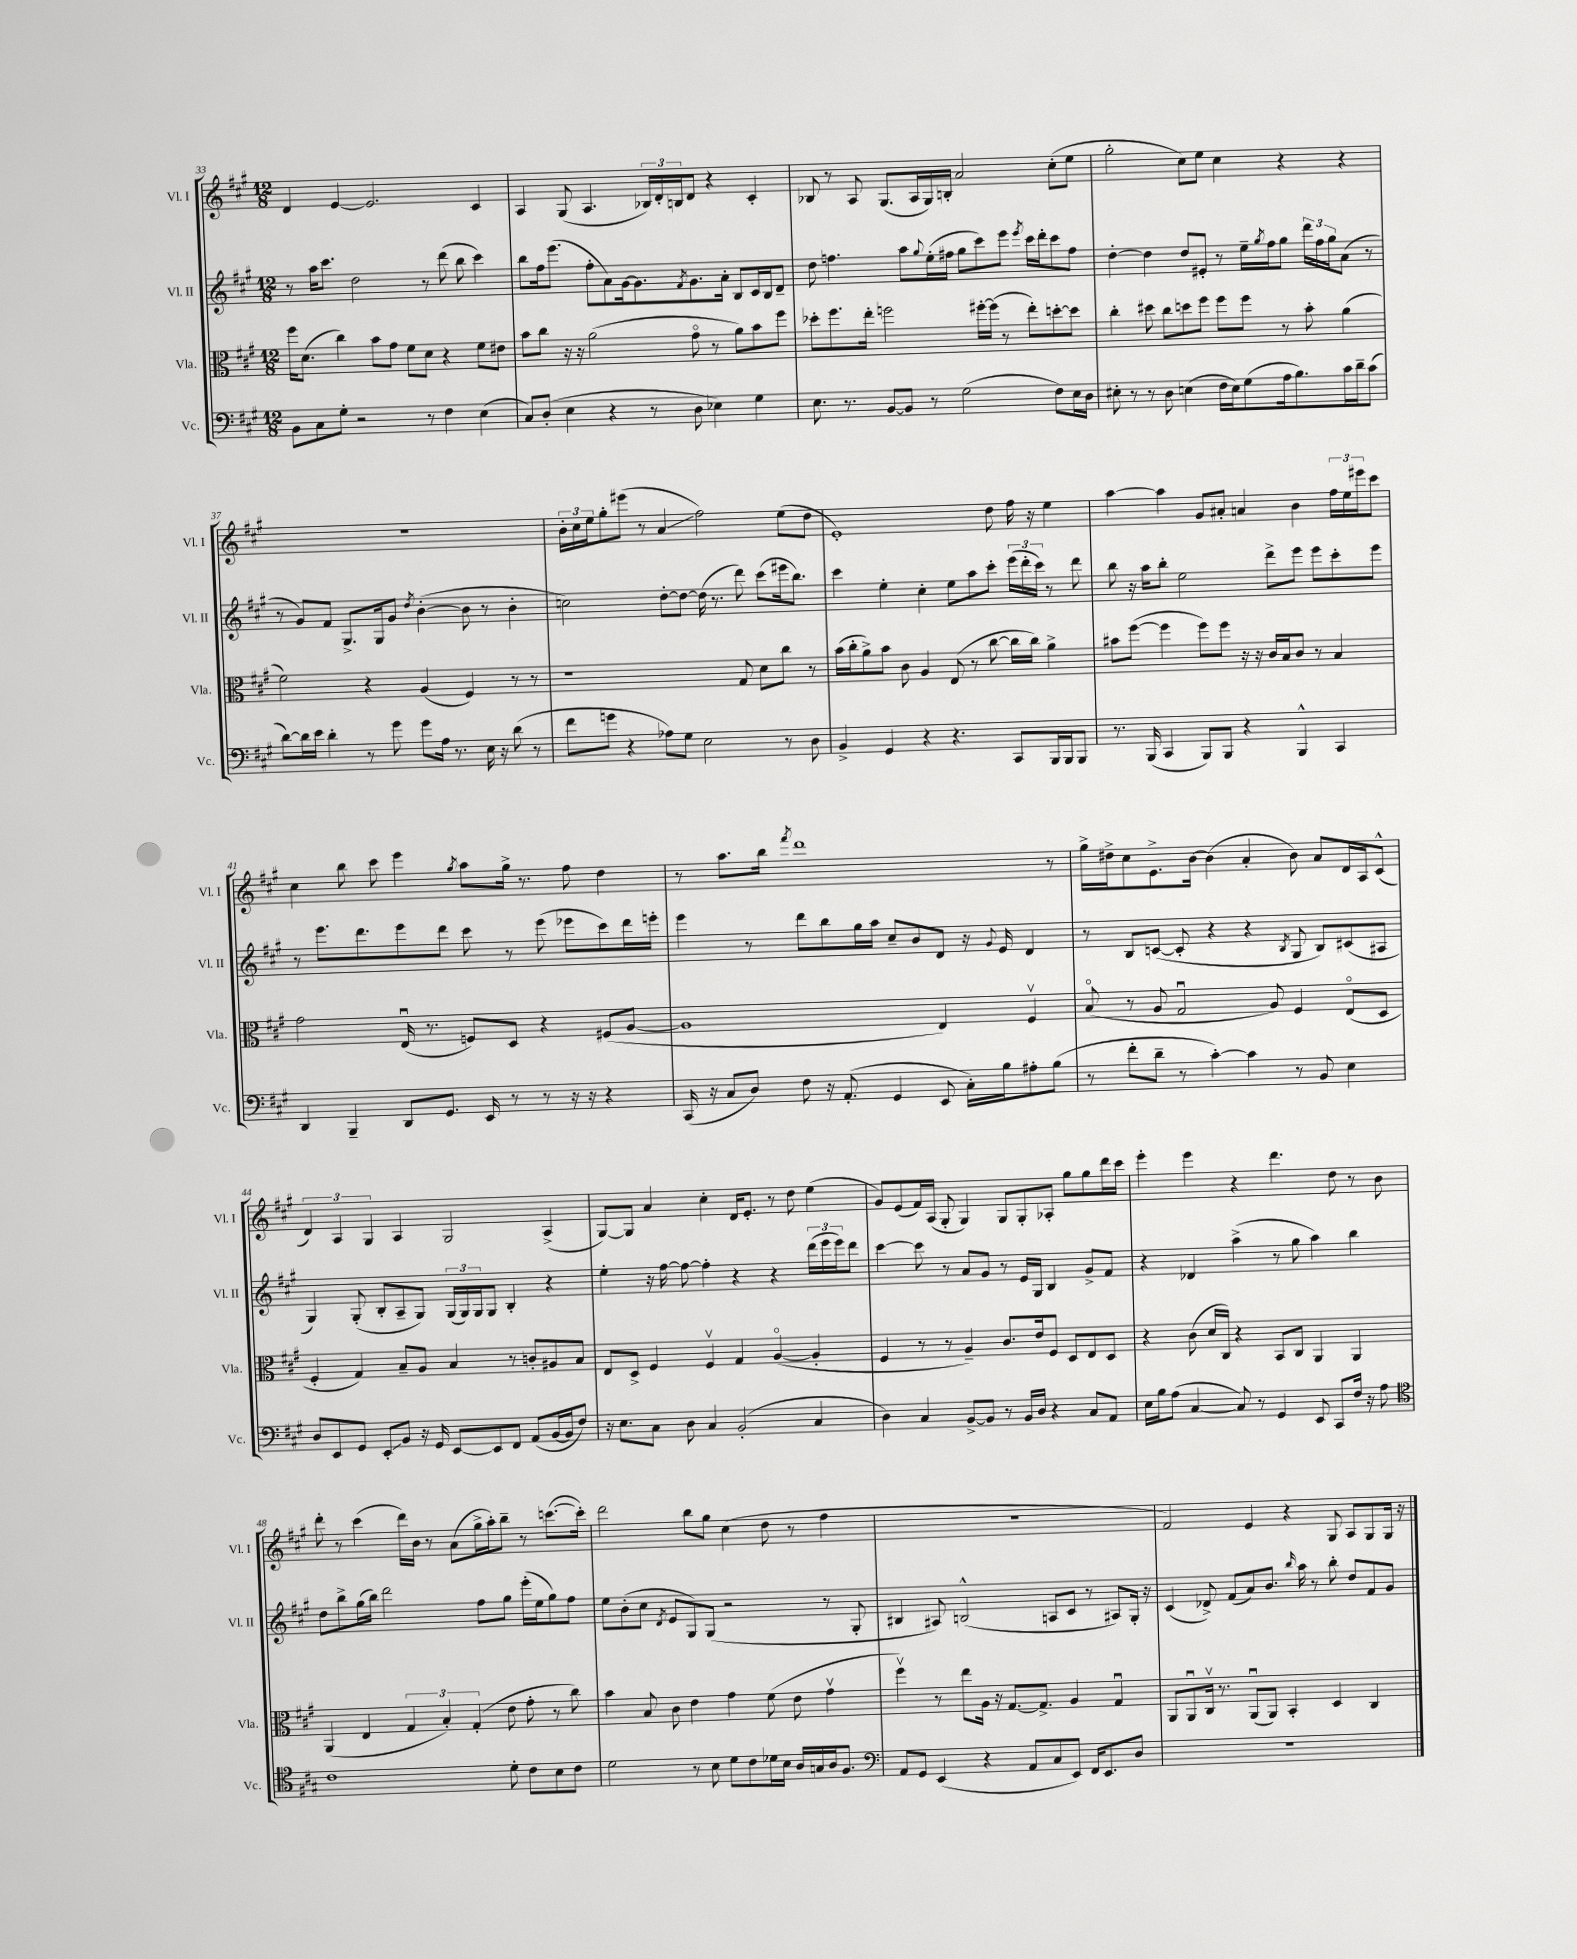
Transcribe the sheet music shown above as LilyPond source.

<<
\new StaffGroup <<
\new Staff = "s0" \with { instrumentName = "Vl. I" shortInstrumentName = "Vl. I" } {
    \clef treble \key a \major \numericTimeSignature \time 12/8
    d'4 e'4~ e'2. cis'4 |
    a4 gis8( a4. \tuplet 3/2 { bes16) d'16-. b16 } d'8 r4 cis'4-. |
    bes8 r8 a8 gis8.( a16 gis16) b16-. a'2 cis''8-.( e''8 |
    gis''2-. cis''8) e''8 cis''4 r4 r4 |
    R1. |
    \tuplet 3/2 { b'16-. cis''16 e''16 } gis''8-. eis'''8( r8 a'4\glissando fis''2) e''8( d''8 |
    e'1-.) d''8 fis''16 r16 e''4 |
    a''4~ a''4 gis'8 ais'8-. a'4 b'4 \tuplet 3/2 { fis''16 e''16 eis'''16 } cis'''8 |
    cis''4 b''8 cis'''8 e'''4 \acciaccatura { gis''8 } a''8 gis''16-> r8. fis''8 d''4 |
    r8 a''8. b''16 \acciaccatura { fis'''8 } d'''1 r8 |
    gis''16-> dis''16-> cis''8 e'8.-> b'16~ b'4( a'4-. b'8) a'8 d'16 a16 cis'8-^( |
    \tuplet 3/2 { d'4) a4 gis4 } a4 gis2 a4->( |
    gis8~) gis8 a'4 cis''4-. d'16 e'8.-. r8 d''8 e''4( |
    gis'8) e'8( fis'16) a16( gis8-. gis4) gis8 gis8-. aes8-. gis''8 gis''8 d'''16 cis'''16 |
    e'''4-. e'''4 r4 d'''4. d''8 r8 b'8 |
    d'''8-. r8 cis'''4( d'''16) b'16 r8 a'8( gis''16-> a''16-.) b''8-- r8 c'''8.~( c'''16-.) |
    d'''2 b''8 gis''8 cis''4( d''8 r8 fis''4 |
    R1. |
    fis'2) e'4 r4 gis8 a8 gis8 gis16 r16 \bar "|." |
}
\new Staff = "s1" \with { instrumentName = "Vl. II" shortInstrumentName = "Vl. II" } {
    \clef treble \key a \major \numericTimeSignature \time 12/8
    r8 a''16 cis'''8. d''2 r8 d'''8( b''8 cis'''4) |
    b''8 fis''16 e'''8.( fis''8-. a'8) gis'16~ gis'8. \acciaccatura { fis'8 } gis'8. a'16-. b8 cis'16 b16 d'8-- |
    d''8 f''4. a''8 \appoggiatura { gis''8 } e''16-.( fis''16 gis''8 cis'''8) e'''8 \acciaccatura { e'''8 } cis'''16 d'''16-. cis'''8 fis''8 |
    d''4~-. d''4 d''8 eis'8-. r8 e''16-- \acciaccatura { gis''8 } fis''16 gis''8 \tuplet 3/2 { d'''16 fis''16 gis''16 } a'8( r8 |
    r8 gis'8) fis'8 gis8.-> gis16 gis'8 \acciaccatura { d''8 } b'4~-.( b'8 r8 b'4-. |
    c''2) d''8~-. d''8~ d''16( r8. d'''8) cis'''8( eis'''16 b''8.) |
    cis'''4 e''4-. cis''4-. e''8 a''8 cis'''8-. \tuplet 3/2 { e'''16( d'''16-. cis'''16) } r8 d'''8 |
    b''8 r16 a''16 b''8-. e''2 d'''8-> e'''8 e'''8 cis'''8-. e'''8 |
    r8 e'''8. d'''8. e'''8 d'''8 cis'''8 r8 e'''8( ees'''8 cis'''8) d'''16 e'''16-. |
    e'''4 r8 d'''8 b''8 gis''16 a''16 cis''8-- b'8 d'8 r16 \appoggiatura { gis'8 } e'16 d'4 |
    r8 b8 c'8~( c'8-. r4 r4 \acciaccatura { b8 } gis8 b8) cis'8( ais8 |
    gis4) gis8-.( b8-. a8-- gis8) \tuplet 3/2 { gis16( gis16) gis16 } gis8 b4-. r4 |
    e''4-. r16 fis''16~ fis''8~ fis''4-. r4 r4 \tuplet 3/2 { d'''16( e'''16 e'''16) } d'''8 |
    cis'''4~ cis'''8 r8 a'8 gis'8 r8 e'16 gis16 b4 gis'8-> fis'8 |
    r4 des'4 a''4->( r8 gis''8 a''4) b''4 |
    d''8 b''8-> gis''16( b''16) d'''2 fis''8 gis''8 e'''16-.( e''16 gis''8) fis''8 |
    e''8 b'8-.( cis''8 \acciaccatura { d'8 } e'8 gis8) gis8( r2 r8 gis8-. |
    bis4 ais8) b2-^( a8 cis'8 r8 ais8) gis16-. r16 |
    cis'4( des'8->) fis'8( a'8) b'8. \grace { b''16 } a''16 r8 b''8-. d''8 fis'8 gis'8 \bar "|." |
}
\new Staff = "s2" \with { instrumentName = "Vla." shortInstrumentName = "Vla." } {
    \clef alto \key a \major \numericTimeSignature \time 12/8
    fis''16 d'8.( cis''4) b'8 gis'8 fis'8 d'8 r4 fis'8 eis'8 |
    b'8 cis''8 r16 r16 a'2( gis'8\flageolet r8 a'8) b'8 fis''8 |
    des''8-. fis''8. e''16-. f''2 fis''16~-. fis''16( r8 e''8-.) d''8~-. d''8 |
    cis''4-. dis''8 cis''8 d''8 fis''8 fis''8 fis''8 r8 b'8-. a'4( |
    fis'2) r4 a4( fis4) r8 r8 |
    r1 gis8 d'8 cis''8 r8 |
    b'16( cis''16-. a'8->) b'8 cis'8 a4 e8( r8 cis''8~ cis''16 cis''16) a'4-> |
    bis'8 fis''8~( fis''4 fis''8) fis''8 r16 r16 cis'16 b16 cis'8 r8 b4 |
    gis'2 e16\downbow( r8. f8) d8 r4 fis8( a8~ |
    a1 e4) fis4\upbow |
    b8\flageolet( r8 a8 gis2\downbow a8) fis4 e8\flageolet( d8 |
    fis4-. gis4) b8-- a8 b4 r8 c'8-. ais8 b8 |
    e8 d8-> fis4 fis4\upbow gis4 a4~\flageolet( a4-. |
    fis4 r8 r8 a4--) cis'8. e'16 fis8 d8 e8 d8 |
    r4 cis'8( d'16 cis16) r4 b,8 cis8 a,4 a,4 |
    a,4( e4 \tuplet 3/2 { gis4 b4-.) gis4-.( } e'8 gis'8-. r8 cis''8) |
    b'4 b8 cis'8 e'4 gis'4 fis'8( e'8 gis'4\upbow |
    fis''4\upbow) r8 e''8 a16 r16 gis8.~ gis8.-> a4 gis4\downbow |
    a,8 a,8\downbow cis16\upbow r8. a,8\downbow( a,8) b,4-. d4 cis4 \bar "|." |
}
\new Staff = "s3" \with { instrumentName = "Vc." shortInstrumentName = "Vc." } {
    \clef bass \key a \major \numericTimeSignature \time 12/8
    b,8 cis8 gis8-. r2 r8 fis4 e4( |
    cis8) d8-.( e4 r4 r8 d8 ees4) gis4 |
    e8. r8. b,8~ b,8 r8 gis2( fis8) e16 d16 |
    eis8-. r8 r8 d8 e4( fis16 e16) gis8( a16 b8.) cis'16 d'16-- cis'8( |
    d'8~) d'16 e'16 d'4-. r8 gis'8 gis'8 a16 r8. e16 r16 d'8( r8 |
    fis'8 g'8 r4 aes8) gis8 e2 r8 d8 |
    b,4-> gis,4 r4 r4. cis,8 b,,16 b,,16 b,,8 |
    r8. b,,16( cis,4 b,,8) b,,8 r4 b,,4-^ cis,4 |
    d,4 b,,4-- d,8 gis,8. e,16 r8 r8 r16 r16 r4 |
    cis,16( r16 cis8 d8) fis8 r16 a,8.-.( gis,4 e,8 cis16-.) b16 ais8-. b8( |
    r8 fis'8-. d'8-- r8 cis'4~-.) cis'4 r8 b,8 e4 |
    d8 e,8 gis,8 e,8-.\glissando b,8 r16 gis,16 e,8~ e,8 fis,8 a,8( b,16~ b,16 fis8) |
    r16 e8. cis8 d8 cis4 b,2-.( cis4 |
    d4) cis4 b,8~-> b,8 r8 b,16 d16 r4 cis8 a,8 |
    e16 b16 a8( cis4~ cis8) r8 gis,4 e,8 cis,8 fis16 r16 a8 |
    \clef tenor cis'1 d'8-. cis'8 b8 cis'8 |
    d'2 r8 b8 d'8 cis'8 des'16 b16 a16 g16 a16 fis8. |
    \clef bass a,8 gis,8 e,4( r4 a,8 cis8 e,8) fis,16 e,8. d8 |
    R1. \bar "|." |
}
>>
>>
\layout { \context { \Score currentBarNumber = #33 } }
